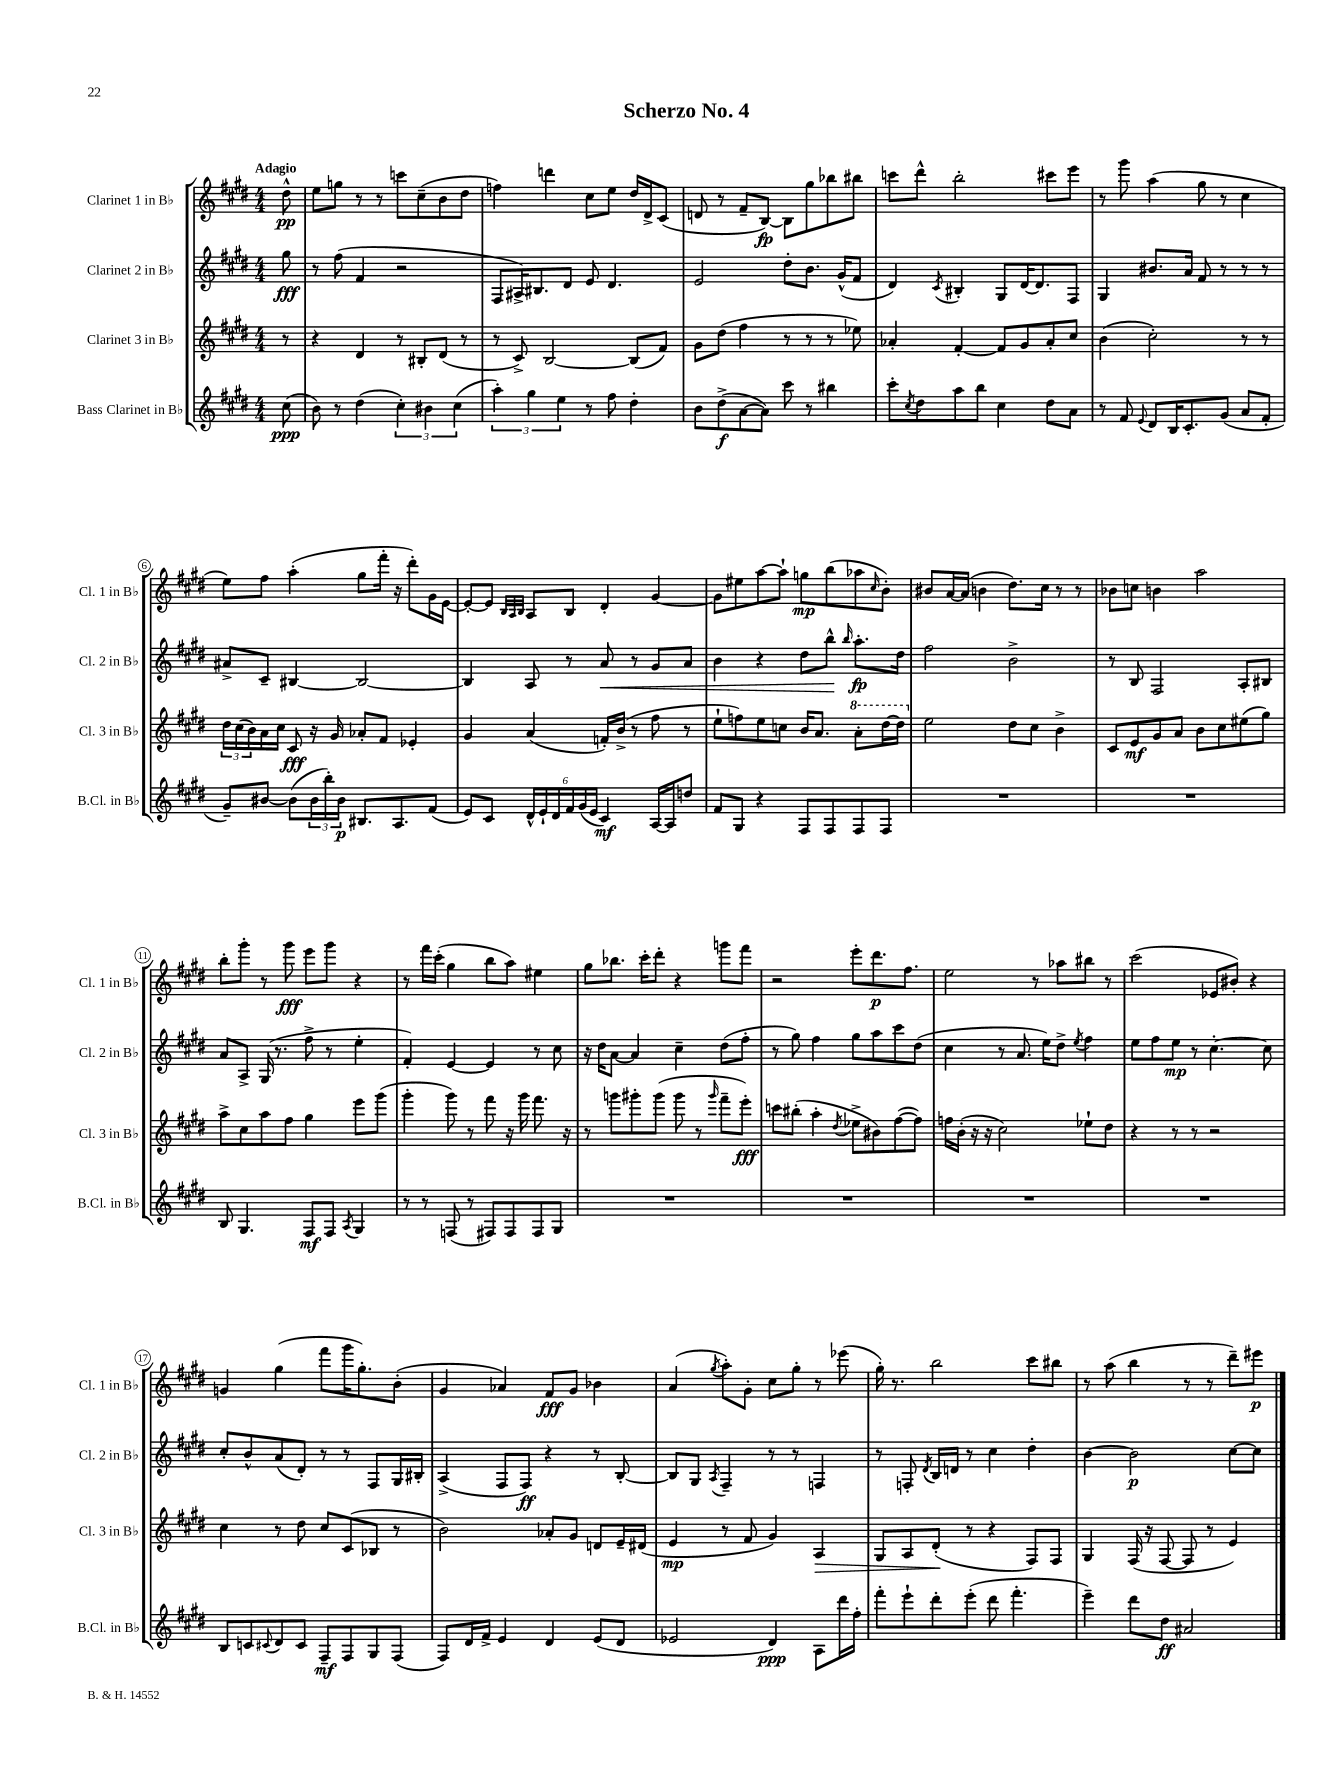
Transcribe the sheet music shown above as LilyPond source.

\header { title = "Scherzo No. 4" }
<<
\new StaffGroup <<
\new Staff = "s0" \with { instrumentName = "Clarinet 1 in Bb" shortInstrumentName = "Cl. 1 in Bb" } {
    \clef treble \key e \major \numericTimeSignature \time 4/4 \partial 8 \tempo "Adagio"
    dis''8-^\pp |
    e''8 g''8 r8 r8 c'''8 cis''8--( b'8 dis''8 |
    f''4) d'''4 cis''8 e''8 dis''16 dis'16-> cis'8( |
    d'8 r8 fis'8-- b8~\fp) b8 gis''8 bes''8 bis''8 |
    c'''8 dis'''8-^ b''2-. cis'''8 e'''8 |
    r8 gis'''8 a''4( gis''8 r8 cis''4 |
    e''8) fis''8 a''4-.( gis''8 fis'''16-. r16 dis'''8-.) gis'16 e'16~ |
    e'8~-. e'8 \grace { b32 a32 b32 } a8 b8 dis'4-. gis'4~ |
    gis'8 eis''8 a''8~ a''8-! g''8\mp b''8( aes''8 \grace { cis''16 } b'8-.) |
    bis'8 a'16~ a'16( b'4 dis''8.) cis''16 r8 r8 |
    bes'8 c''8 b'4 a''2 |
    b''8-. gis'''8-. r8 gis'''8\fff e'''8 gis'''8 r4 |
    r8 fis'''16 cis'''16-.( gis''4 b''8 a''8) eis''4 |
    gis''8 bes''8. cis'''16-. dis'''8-. r4 g'''8 fis'''8 |
    r2 e'''8-. dis'''8.\p fis''8. |
    e''2 r8 aes''8 bis''8 r8 |
    cis'''2( ees'8 bis'8-.) r4 |
    g'4 gis''4( fis'''8 gis'''16 gis''8.-.) b'8-.( |
    gis'4 aes'4) fis'8\fff gis'8 bes'4 |
    a'4( \acciaccatura { gis''8 } a''8-.) gis'8-. cis''8 gis''8-. r8 ees'''8( |
    gis''16-.) r8. b''2 cis'''8 bis''8 |
    r8 a''8( b''4 r8 r8 dis'''8--) eis'''8\p \bar "|." |
}
\new Staff = "s1" \with { instrumentName = "Clarinet 2 in Bb" shortInstrumentName = "Cl. 2 in Bb" } {
    \clef treble \key e \major \numericTimeSignature \time 4/4 \partial 8
    gis''8\fff |
    r8 fis''8( fis'4 r2 |
    fis8 ais16->) bis8. dis'8 e'8 dis'4. |
    e'2 dis''8-. b'8. gis'16-^( fis'8 |
    dis'4) \acciaccatura { cis'8 } bis4-. gis8 dis'16~ dis'8. fis8 |
    gis4 bis'8. a'16 fis'8 r8 r8 r8 |
    ais'8-> cis'8-- bis4~ bis2~ |
    bis4 a8 r8 a'8\< r8 gis'8 a'8 |
    b'4 r4 dis''8 b''8-^\! \grace { b''16 } a''8.-.\fp dis''16 |
    fis''2 b'2-> |
    r8 b8 fis2 a8-. bis8 |
    a'8 a8-> gis16( r8. fis''8-> r8 e''4-. |
    fis'4-.) e'4~ e'4 r8 cis''8 |
    r16 dis''16 a'8~ a'4 cis''4-- dis''8( fis''8-. |
    r8 gis''8) fis''4 gis''8 a''8 cis'''8 dis''8( |
    cis''4 r8 a'8. e''16) dis''8-> \acciaccatura { e''8 } fis''4 |
    e''8 fis''8 e''8\mp r8 cis''4.~-. cis''8 |
    cis''8-. b'8-^ a'8( dis'8-.) r8 r8 fis8 gis16 bis16-. |
    a4->( fis8 fis8\ff) r4 r8 b8~-. |
    b8 gis8 \acciaccatura { a8 } fis4-- r8 r8 f4 |
    r8 f8-. \acciaccatura { dis'8 } b16 d'16 r8 cis''4 dis''4-. |
    b'4~ b'2\p cis''8~ cis''8 \bar "|." |
}
\new Staff = "s2" \with { instrumentName = "Clarinet 3 in Bb" shortInstrumentName = "Cl. 3 in Bb" } {
    \clef treble \key e \major \numericTimeSignature \time 4/4 \partial 8
    r8 |
    r4 dis'4 r8 bis8-. dis'8( r8 |
    r8 cis'8->) b2~ b8( fis'8) |
    gis'8 dis''8( fis''4 r8 r8 r8 ees''8) |
    aes'4-. fis'4~-. fis'8 gis'8 aes'8-. cis''8 |
    b'4( cis''2-.) r8 r8 |
    \tuplet 3/2 { dis''16 cis''16( b'16) } a'16 cis''16 cis'8\fff r16 gis'16 aes'8-. fis'8 ees'4-. |
    gis'4 a'4( f'16-.) b'16->( r8 fis''8 r8 |
    e''8-! f''8) e''8 c''8 b'16 a'8. \ottava #1 a''8-. dis'''16~ dis'''16 \ottava #0 |
    e''2 dis''8 cis''8 b'4-> |
    cis'8 e'8\mf gis'8 a'8 b'8 cis''8 eis''8( gis''8) |
    a''8-> cis''8 a''8 fis''8 gis''4 e'''8 gis'''8( |
    gis'''4-. gis'''8) r8 fis'''8 r16 gis'''16 fis'''8. r16 |
    r8 g'''8 gis'''8-. gis'''8( gis'''8 r8 \grace { gis'''16 } fis'''8-- e'''8-.\fff) |
    c'''8 bis''8-.( a''4-. \acciaccatura { dis''8 } ees''8-> bis'8) fis''8~( fis''8) |
    f''16 b'16-.( r16 r16 cis''2) ees''8-! dis''8 |
    r4 r8 r8 r2 |
    cis''4 r8 dis''8 cis''8 cis'8( bes8 r8 |
    b'2) aes'8-. gis'8 d'8 e'16-- dis'16( |
    e'4\mp r8 fis'8 gis'4) a4\> |
    gis8 a8 dis'8-.\!( r8 r4 fis8) fis8 |
    gis4 fis16( r16 fis8~ fis8 r8 e'4) \bar "|." |
}
\new Staff = "s3" \with { instrumentName = "Bass Clarinet in Bb" shortInstrumentName = "B.Cl. in Bb" } {
    \clef treble \key e \major \numericTimeSignature \time 4/4 \partial 8
    cis''8\ppp( |
    b'8) r8 dis''4( \tuplet 3/2 { cis''4-.) bis'4 cis''4( } |
    \tuplet 3/2 { a''4-.) gis''4 e''4 } r8 fis''8 dis''4-. |
    b'8 dis''8->\f( a'8~ a'8) cis'''8 r8 bis''4 |
    cis'''8-. \acciaccatura { cis''8 } dis''8 a''8 b''8 cis''4 dis''8 a'8 |
    r8 fis'8 \appoggiatura { e'8 } dis'8 b16 cis'8.-. gis'8( a'8 fis'8-. |
    gis'8--) bis'8~ bis'8( \tuplet 3/2 { bis'16 b''16-.) bis'16\p } bis8. a8. fis'8( |
    e'8) cis'8 \tuplet 6/4 { dis'16-^ e'16-! dis'16 fis'16 gis'16( e'16 } cis'4\mf) a16~ a16 d''8 |
    fis'8 gis8 r4 fis8 fis8 fis8 fis8 |
    R1 |
    R1 |
    b8 gis4. fis8\mf fis8 \acciaccatura { a8 } gis4 |
    r8 r8 f8( r8 fis8) fis8 fis8 gis8 |
    R1 |
    R1 |
    R1 |
    R1 |
    b8 c'8 \appoggiatura { cis'8 } dis'8 cis'8 fis8--\mf fis8 gis8 fis8( |
    fis8) dis'16 fis'16-> e'4 dis'4 e'8( dis'8 |
    ees'2 dis'4\ppp) a8 dis'''16 fis''16-. |
    fis'''8-. e'''8-! dis'''8-. e'''8-.( dis'''8 fis'''4.-. |
    e'''4--) dis'''8 dis''8\ff ais'2 \bar "|." |
}
>>
>>
\layout { \context { \Score \override BarNumber.stencil = #(make-stencil-circler 0.1 0.3 ly:text-interface::print) } }
